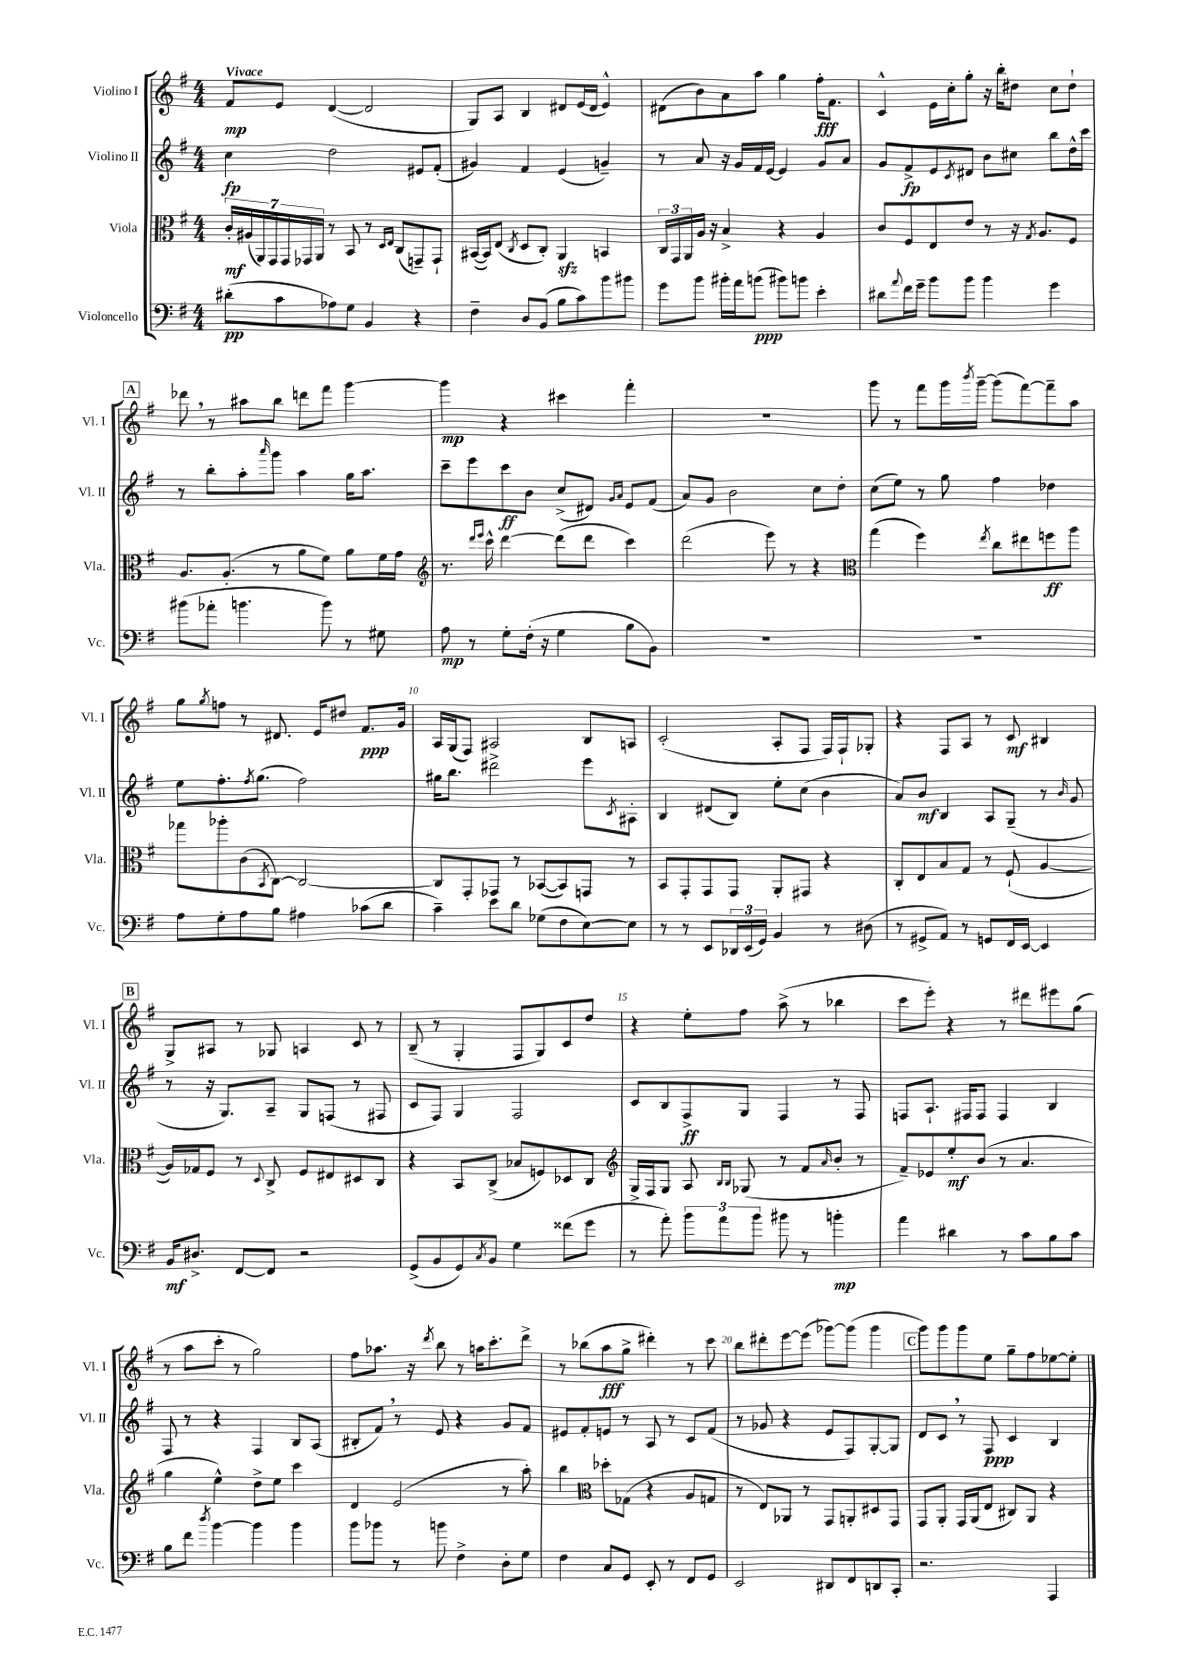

**kern	**kern	**kern	**kern
*staff4	*staff3	*staff2	*staff1
*clefF4	*clefC3	*clefG2	*clefG2
*k[f#]	*k[f#]	*k[f#]	*k[f#]
*M4/4	*M4/4	*M4/4	*M4/4
(8d#'\L	28c'/LL	4cc\	8f#/L
.	(28A#/	.	.
.	28AA/)	.	.
.	28GG/	.	.
8c\	.	.	8e/J
.	28GG/	.	.
.	28GG-/	.	.
.	28AA/JJ	.	.
8A-\)	8r	2dd\	([4d/
8G\J	8BB/	.	.
4BB/	8r	.	2d/]
.	16qqD/LL	.	.
.	16qqE/JJ	.	.
.	(8C/L	.	.
4r	8GG~/)	8e#/L	.
.	8GG`/J	(8f#'/J	.
=	=	=	=
4F#~\	([16BB#/LL	4g#/)	8G/L)
.	16BB#/]J)	.	.
.	(8E/J	.	8A/J
.	8qC/	.	.
8D/L	8D/L	4f#/	4B/
(8BB/J	8C'/J)	.	.
8B\L	4AA/	(4e/	8d#/L
8c\)	.	.	(16e/L
.	.	.	16d#/JJ
8b\	4BB/	4g~/)	4e^^/)
8b#\J	.	.	.
=	=	=	=
8g\L	24C/LL	8r	(8d#\L
.	24GG/	.	.
.	24AA/	.	.
8b\J	16A/JJ	8a/	8b\)
.	16r	.	.
16b#'\LL	4B^/	16r	8a\
16a\J	.	16g/LL	.
(8b\J	.	16f#/	8aa\J
.	.	[16e/JJ	.
8b#\L)	4r	4e/]	4gg\
8b\J	.	.	.
4e'\	4A/	8g/L	16ff#'\LK
.	.	.	8.f#\J
.	.	8a/J	.
=	=	=	=
8d#\L	8c/L	8g/L	4c^^/
8qqa/	.	.	.
16f#\L	8F#/	8f#^/	.
16g~\JJ	.	.	.
8b\L	8E/	8e/	16e\LL
.	.	.	16cc'\J
.	.	8qc/	.
8b\J	8e/J	8d#/J	8gg'\J
4b\	8r	8b\L	16r
.	.	.	16bb'\LK
.	16r	8cc#\J	8dd#\J
.	8qG/	.	.
.	8.A/L	.	.
4g\	.	8bb\L	8cc\L
.	8F#/J	16dd^^\L	8dd#`\J
.	.	16ccc\JJ	.
=	=	=	=
(8b#\L	8.A/L	8r	8ddd-\
8a-'\J	.	8bb'\L	8r
.	(8.A'/J	.	.
4.b\	.	8aa'\	8aa#\L
.	.	16qqaaa/	.
.	8r	8ggg\J	8bb\J
.	8a\L	4aa\	8ddd\L
8b\)	8f#\J)	.	8fff#\J
8r	8a\L	16gg\LK	[4ggg\
.	.	8.aa\J	.
8G#\	16f#\L	.	.
.	16g\JJ	.	.
=	=	=	=
*	*clefG2	*	*
8A\	8.r	8ccc~\L	4ggg\]
8r	.	8eee\	.
.	16qqddd/LL	.	.
.	16qqeee/JJ	.	.
.	16ccc^^\	.	.
8G'\L	[4ddd\	8ccc\	4r
(16F#'\Jk	.	8b\J	.
16r	.	.	.
4G\	(8ddd\]L	(8cc^/L	4ccc#\
.	8ddd\J	8d#/J)	.
.	.	16qqg/LL	.
.	.	16qqa/JJ	.
8B\L	4ccc\)	8e/L	4fff#'\
8BB\J)	.	(8f#/J	.
=	=	=	=
1r	(2ddd\	8a/L)	1r
.	.	8g/J	.
.	.	2b\	.
.	8eee\)	.	.
.	8r	.	.
.	4r	8cc\L	.
.	.	8dd'\J	.
=	=	=	=
*	*clefC3	*	*
1r	(4gg\	(8cc\L	8ggg\
.	.	8ee\J)	8r
.	4ff#\)	8r	8fff#\L
.	.	8gg\	16ggg\L
.	.	.	8qbbb/
.	.	.	[16ggg~\JJ
.	8qee/	.	.
.	8cc\L	4ff#\	(8ggg\]L
.	8ee#\	.	[8fff#\)
.	8ff\	4dd-\	8fff#~\]
.	8aa\J	.	8aa\J
=	=	=	=
8A\L	8gg-\L	8ee\L	8gg\L
.	.	.	8qgg/
8G'\	8aa-'\	8.ff#'\	8ff\J
8A\	(8c\	.	8r
.	.	8qff#/	.
.	.	(8.gg\J	.
.	8qBB/	.	.
8B\J	[8C\J)	.	8.d#/
4A#\	2C/_	2ff#\)	.
.	.	.	16e/LK
.	.	.	8dd#/J
(8c-\L	.	.	8.f#/L
8d\J	.	.	.
.	.	.	16g/Jk
=	=	=	=
4c~\)	8C/]L	16gg#\LK	16A/LL
.	.	8.bb\J	(16G/J
.	8GG'/	.	8F#/J)
8e\L	8GG-/J	2ddd#^\	2A#/
8d\J	8r	.	.
(8G-\L	([8BB-/L	.	.
8F#\	8BB-/])	.	.
[8E\)	8GG/J	8eee\L	8B/L
.	.	8qc/	.
8E\]J	8r	8A#'\J	8A/J
=	=	=	=
8r	8BB/L	4B/	(2c'/
8r	8GG'/	.	.
8EE/L	8GG/	(8d#/L	.
24DD-/L	8GG/J	8B/J)	.
(24EE/	.	.	.
24GG/JJ)	.	.	.
4BB/	8AA'/L	8ee'\L	8A'/L
.	8GG#/J	(8cc\J	8F#/J
8r	4r	4b\	16F#/LL)
.	.	.	16F#`/J
(8D#\	.	.	8G-'/J
=	=	=	=
8r	8C'/L	8a/L)	4r
8GG#^/L	8E/	8b/J	.
8AA/J)	8B/	4B/	8F#/L
8r	8G/J	.	8A/J
8GG/L	8r	8A/L	8r
16FF#/L	(8F#`/	(8G~/J	8c/
[16EE/JJ	.	.	.
4EE/]	[4A/	8r	4B#/
.	.	16qqb/	.
.	.	8g/	.
=	=	=	=
16BB/LK	16A/]LL)	8r	8G^/L
8.D#^/J	16G-/J	.	.
.	8F#/J	16r	8A#/J
.	.	8.G/L)	.
[8FF#/L	8r	.	8r
.	8qqD/	.	.
8FF#/]J	8C^/	8A~/J	8G-/
2r	8F#/L	8G/L	4A/
.	8E#/	(8F/J	.
.	8D#/	8r	8c/
.	8C/J	8F#/	8r
=	=	=	=
(8GG^/L	4r	8c/L	(8B~/
8BB/	.	8F#/J)	8r
8GG/)	8BB/L	4G/	4G'/
8qC/	.	.	.
8BB/J	(8C^/J	.	.
4G\	8B-/L	2F#/	8F#/L
.	8F/)	.	8G/)
(8f##\L	8D-/	.	8c/
8g\J	8C/J	.	8dd/J
=	=	=	=
*	*clefG2	*	*
8r	16G^/LL	8c/L	4r
.	16F#/J	.	.
8a'\)	8G/J	8B/	.
12b\L	8A/	8F#^/	8ee'\L
12a\	.	.	.
.	16qqB/LL	.	.
.	16qqB/JJ	.	.
.	(8G-/	8G/J	8ff#\J
12b\J	.	.	.
8b#\	8r	4F#/	(8aa^\
8r	8f#/L	.	8r
.	16qqa/	.	.
4b'\	8b'/J	8r	4bb-\
.	8r	8F#/	.
=	=	=	=
4a\	8f#~/L)	8F/L	8ccc\L
.	8e-/	8.A`/J	8eee'\J)
4d#\	8ee'/	.	4r
.	.	16F#/LK	.
.	(8b/J	8F#/J	.
8r	8r	4F#/	8r
8c\L	4.a/	.	8ddd#\L
8B\	.	4B/	8eee#\
8c\J	.	.	(8gg\J
=	=	=	=
8B\L	4gg\	8F#/	8r
8f#\J	.	8r	8aa\L
8qdd/	.	.	.
[4b\	4ee^^\)	4r	8ccc'\J
.	.	.	8r
4b\]	8dd^\L	4F#/	2gg\)
.	8ee\J	.	.
4b\	4ccc\	8B/L	.
.	.	(8A/J	.
=	=	=	=
8b\L	4d/	8B#'/L	8ff#\L
8b-\J	.	8f#/J)	8.aa-\J
8r	(2e/	8r	.
.	.	.	16r
.	.	.	8qddd/
8b\	.	8e/	8bb\
4F#^\	.	4r	8r
.	.	.	16aa\LK
.	.	.	8.ccc'\
8D'\L	8r	8g/L	.
8G\J	8aa'\)	8f#/J	8ddd^\J
=	=	=	=
4F#\	4bb\	8e#/L	8r
.	.	8f#'/	(8bb-\L
*	*clefC3	*	*
8C/L	8dd-'\L	8e/J	8aa\
8GG/J	(8G-\J	8r	8gg^\J
8EE'/	4r	8A/	4ddd#'\)
8r	.	8r	.
8FF#/L	8A/L	8c/L	8r
8GG/J	8G/J	(8f#/J	8ccc\
=	=	=	=
2EE/	8r	8r	8bb\L
.	8E/L)	8g-/	8ddd#'\
.	8AA-/J	4r	[8eee\
.	8r	.	(8eee\]J
8DD#/L	8GG/L	8e/L	[8ggg-\L)
8FF#/	8AA'/	8F#/)	(8ggg-\]J
8DD/	8D#/	[8G'/	4ggg-\
8CC'/J	8GG/J	8G/]J	.
=	=	=	=
2.r	8GG/L	8d/L	8ggg\L)
.	8AA'/J	8c/J	8ggg\
.	16GG/LL	8r	8ggg\
.	(16AA/J	.	.
.	8E/J	8F#/	8ee\J
.	8C#/L)	4c/	8gg~\L
.	8AA/J	.	8ff#\
4AAA/	4r	4B/	[8ee-\
.	.	.	8ee-'\]J
==	==	==	==
*-	*-	*-	*-
